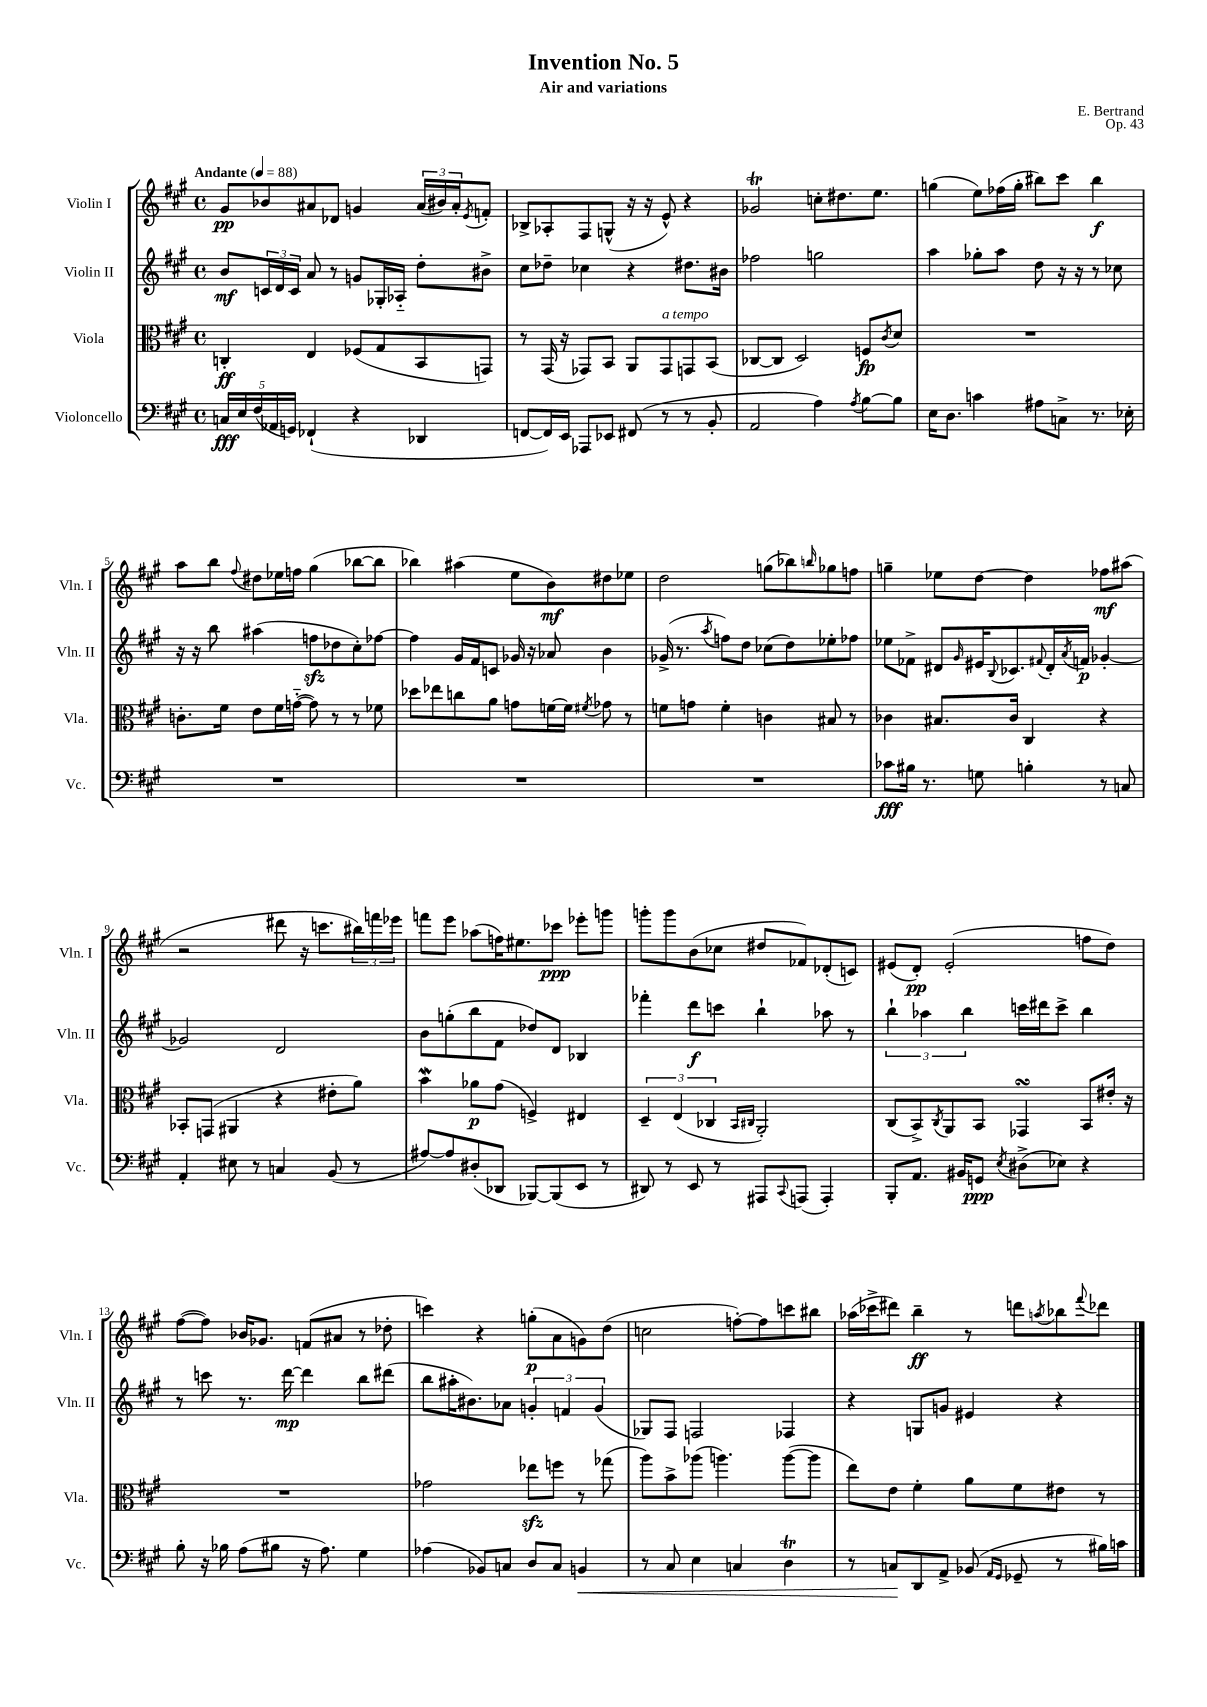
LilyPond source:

\header { title = "Invention No. 5" composer = "E. Bertrand" subtitle = "Air and variations" opus = "Op. 43" }
<<
\new StaffGroup <<
\new Staff = "s0" \with { instrumentName = "Violin I" shortInstrumentName = "Vln. I" } {
    \clef treble \key a \major \defaultTimeSignature \time 4/4 \tempo "Andante" 4 = 88
    gis'8\pp bes'8 ais'8 des'8 g'4 \tuplet 3/2 { ais'16( bis'16) ais'16-. } \acciaccatura { e'8 } f'8-. |
    bes8-> aes8-. fis8 g8-^( r16 r16 e'8-^) r4 |
    ges'2\trill c''8-. dis''8. e''8. |
    g''4( e''8) fes''16( g''16-. bis''8) cis'''8 bis''4\f |
    a''8 b''8 \appoggiatura { fis''8 } dis''8 ees''16 f''16 gis''4( bes''8~ bes''8 |
    bes''4) ais''4( e''8 b'8\mf) dis''8 ees''8 |
    d''2 g''8( bes''8) \grace { b''16 } ges''8 f''8 |
    g''4-- ees''8 d''8~ d''4 fes''8\mf ais''8( |
    r2 dis'''8 r16 c'''8. \tuplet 3/2 { bis''16) f'''16 ees'''16 } |
    f'''8 e'''8 aes''8( f''16) eis''8. ces'''8\ppp ees'''8-. g'''8 |
    g'''8-. g'''8 b'8( ces''8 dis''8 fes'8) des'8-.( c'8) |
    eis'8( d'8-.\pp) eis'2-.( f''8 d''8) |
    fis''8~( fis''8) bes'16 ges'8. f'8( ais'8 r8 des''8-. |
    c'''4) r4 g''8-.\p( a'8 g'8) d''8( |
    c''2 f''8~-.) f''8 c'''8 bis''8 |
    aes''16( ces'''16-> dis'''8) b''4--\ff r8 d'''8 \acciaccatura { a''8 } bes''8 \appoggiatura { fis'''8 } des'''8 \bar "|." |
}
\new Staff = "s1" \with { instrumentName = "Violin II" shortInstrumentName = "Vln. II" } {
    \clef treble \key a \major \defaultTimeSignature \time 4/4
    b'8\mf \tuplet 3/2 { c'16 d'16 c'16 } a'8 r8 g'8 ges16-. aes16-_ d''8-. bis'8-> |
    cis''8 des''8-- ces''4 r4 dis''8. bis'16 |
    fes''2 g''2 |
    a''4 ges''8-. a''8 d''8 r16 r16 r8 ces''8 |
    r16 r16 b''8 ais''4( f''8\sfz des''8 cis''8-.) fes''8~ |
    fes''4 gis'16 fis'16 c'8 ges'16 r16 aes'8 b'4 |
    ges'16->( r8. \acciaccatura { a''8 } f''8) d''8 ces''8( d''8) ees''8-. fes''8 |
    ees''8 fes'8-> dis'8 \grace { gis'16 } eis'16 \appoggiatura { b8 } ces'8. \appoggiatura { fis'8 } dis'16-. \acciaccatura { a'8 } f'16\p ges'4~-. |
    ges'2 d'2 |
    b'8 g''8-.( b''8 fis'8 des''8) d'8 bes4 |
    fes'''4-. d'''8\f c'''8 b''4-! aes''8 r8 |
    \tuplet 3/2 { b''4-! aes''4 b''4 } c'''16 dis'''16 c'''8-> b''4 |
    r8 c'''8 r8. d'''16~\mp d'''4 b''8 dis'''8( |
    b''8 ais''16-. bis'8.) aes'8 \tuplet 3/2 { g'4-. f'4 g'4( } |
    ges8) fis8 f2 fes4 |
    r4 g8 g'8 eis'4 r4 \bar "|." |
}
\new Staff = "s2" \with { instrumentName = "Viola" shortInstrumentName = "Vla." } {
    \clef alto \key a \major \defaultTimeSignature \time 4/4
    c4-.\ff e4 fes8( gis8 b,8 g,8) |
    r8 gis,16( r16 ges,8) b,8 a,8 ges,8^\markup { \italic "a tempo" } g,8 b,8( |
    ces8~ ces8 d2) f8\fp \acciaccatura { cis'8 } d'8 |
    R1 |
    c'8.-. fis'16 e'8 fis'16 g'16~-_( g'8) r8 r8 fes'8 |
    des''8 ees''8 c''8 a'8 g'8 f'16~ f'16 \acciaccatura { fis'8 } ges'8 r8 |
    f'8 g'8 f'4-. c'4 bis8 r8 |
    ces'4 bis8. ces'16 cis4 r4 |
    bes,8-. g,8( ais,4 r4 eis'8-. a'8) |
    b'4\mordent aes'8\p gis'8( f4->) eis4 |
    \tuplet 3/2 { d4-- e4( ces4 } \grace { b,16 cis16 } a,2-.) |
    cis8( b,8->) \acciaccatura { cis8 } a,8 b,8 ges,4\turn b,8 eis'16-. r16 |
    R1 |
    ges'2 ees''8\sfz f''8 r8 ges''8( |
    a''8) b'8-> aes''8( a''4.) a''8~( a''8 |
    e''8) e'8 fis'4-. a'8 fis'8 eis'8 r8 \bar "|." |
}
\new Staff = "s3" \with { instrumentName = "Violoncello" shortInstrumentName = "Vc." } {
    \clef bass \key a \major \defaultTimeSignature \time 4/4
    \tuplet 5/4 { c16\fff e16 fis16( aes,16 g,16) } fes,4-!( r4 des,4 |
    f,8~ f,16) e,16 aes,,8 ees,8 fis,8( r8 r8 b,8-. |
    a,2 a4) \acciaccatura { a8 } b8~ b8 |
    e16 d8. c'4 ais8 c8-> r8. ees16-. |
    R1 |
    R1 |
    R1 |
    ces'8\fff bis16 r8. g8 b4-. r8 c8 |
    a,4-. eis8 r8 c4 b,8( r8 |
    ais8~) ais8 dis8-.( des,8 bes,,8~) bes,,8( e,8 r8 |
    dis,8) r8 e,8 r8 ais,,8 \appoggiatura { cis,8 } a,,8( a,,4-.) |
    b,,8-. a,8. bis,16 g,8\ppp \acciaccatura { e8 } dis8->( ees8) r4 |
    b8-. r16 bes16 a8( bis8 r16 a8.) gis4 |
    aes4( bes,8) c8 d8 c8 b,4\< |
    r8 cis8 e4 c4 d4\trill |
    r8 c8\! d,8 a,8-> bes,8( \grace { a,16 gis,16 } ges,8-- r8 bis16) c'16 \bar "|." |
}
>>
>>
